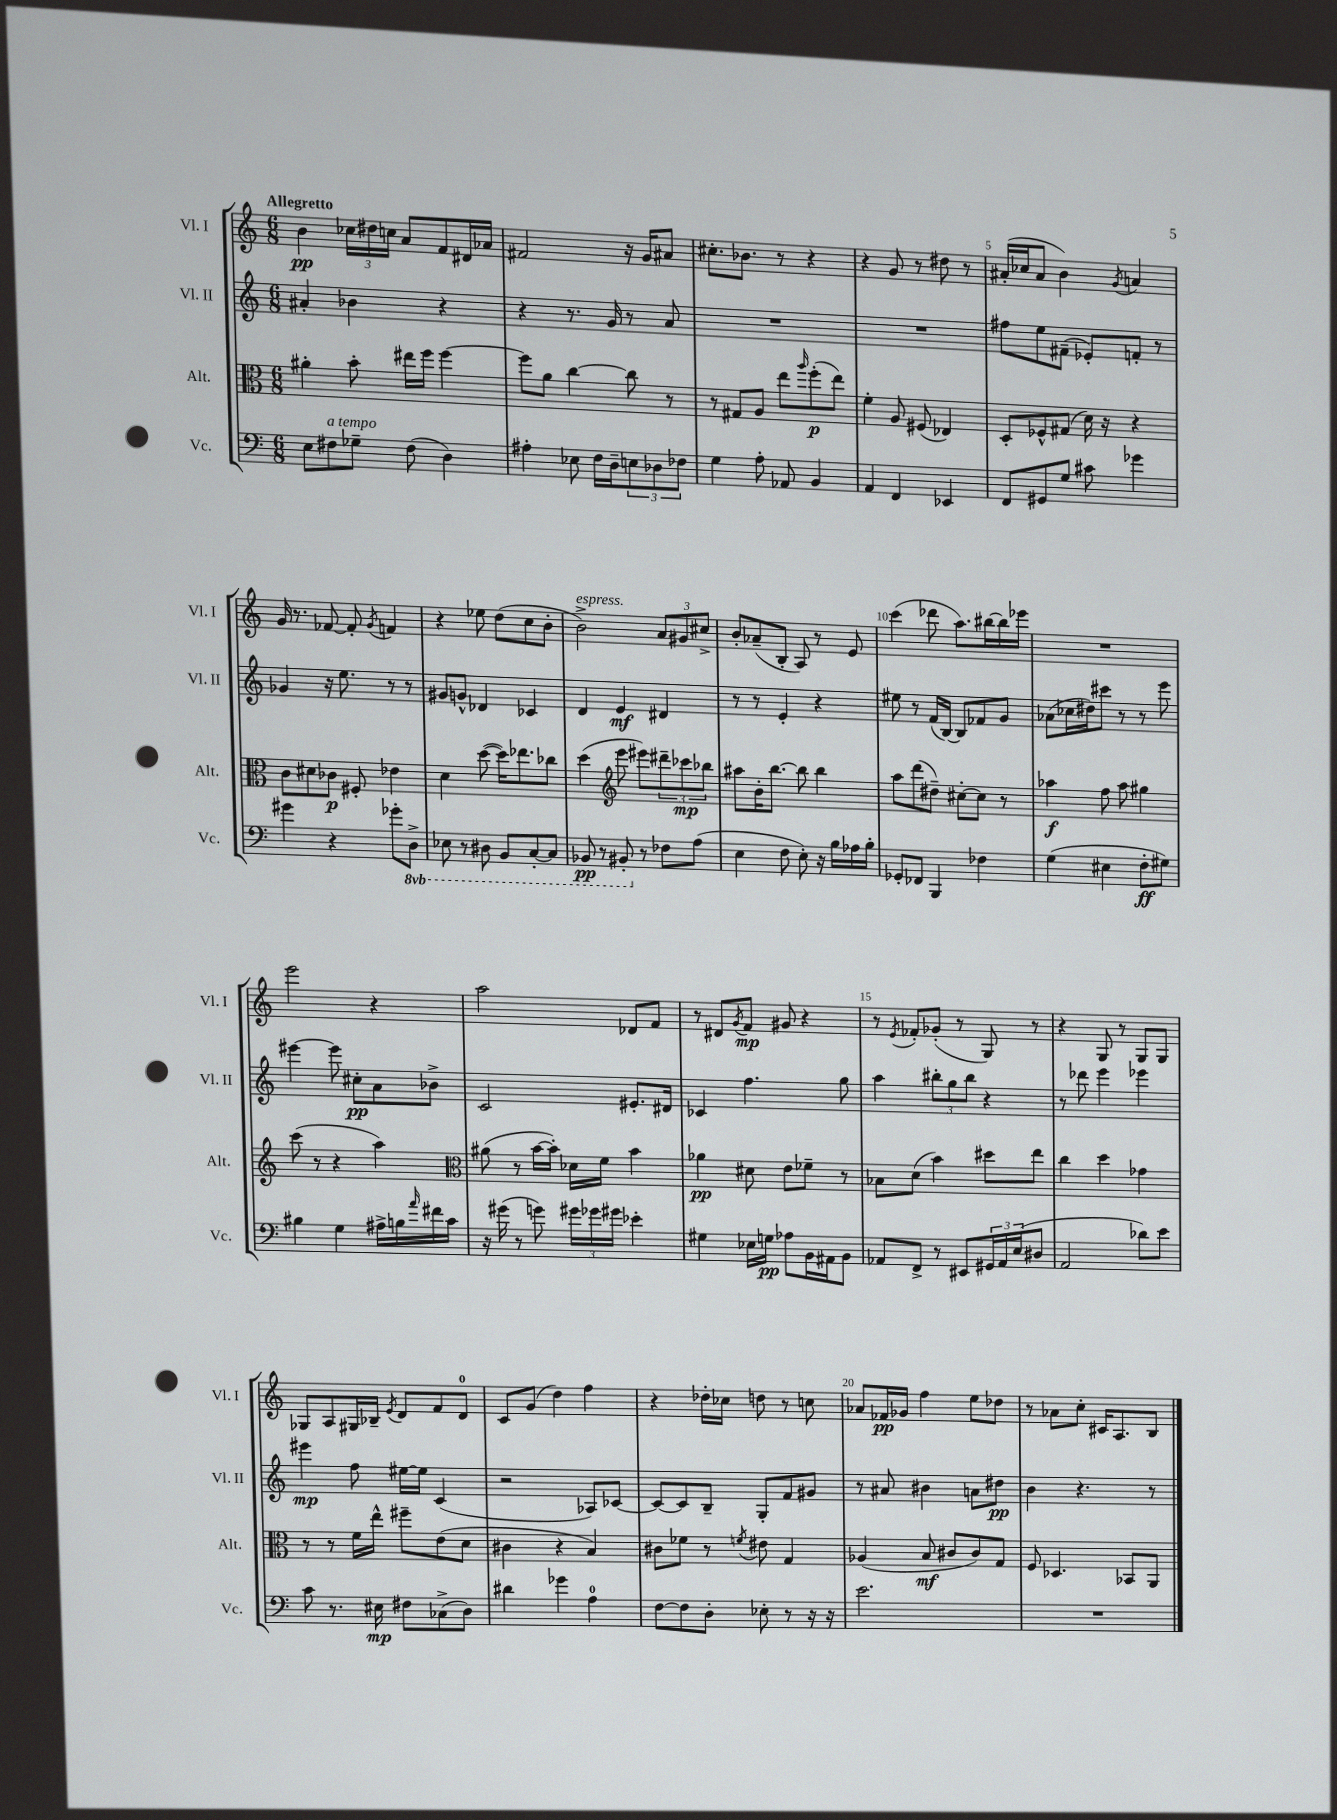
<<
\new StaffGroup <<
\new Staff = "s0" \with { instrumentName = "Vl. I" shortInstrumentName = "Vl. I" } {
    \clef treble \key c \major \numericTimeSignature \time 6/8 \tempo "Allegretto"
    b'4\pp \tuplet 3/2 { ces''16 dis''16 c''16 } a'8 f'8 dis'16 aes'16 |
    fis'2 r16 g'16 ais'8 |
    cis''8.-. bes'8. r8 r4 |
    r4 g'8 r8 dis''8 r8 |
    ais'16-.( ces''16 ais'8 b'4) \acciaccatura { g'8 } a'4 |
    g'16 r8. fes'8~ fes'8-. \acciaccatura { g'8 } f'4 |
    r4 ees''8 d''8( c''8 b'8-. |
    b'2->^\markup { \italic "espress." }) \tuplet 3/2 { a'8 gis'8 cis''8-> } |
    b'8-. aes'8--( b8-. a8) r8 e'8 |
    c'''4( des'''8 a''8.) bis''16~ bis''16 ees'''16 |
    R2. |
    e'''2 r4 |
    a''2 des'8 f'8 |
    r8 dis'8 \acciaccatura { g'8 } f'8\mp gis'8 r4 |
    r8 \acciaccatura { e'8 } fes'8-. ges'8-.( r8 g8) r8 |
    r4 g8 r8 g8 g8 |
    ges8 a8 gis16 bes16-- \acciaccatura { e'8 } d'8 f'8 d'8-0 |
    c'8 g'8( d''4) f''4 |
    r4 des''16-. ces''16 d''8 r8 c''8 |
    aes'8 fes'16\pp ges'16 f''4 e''8 des''8 |
    r8 aes'8 c''8-. cis'16 a8. b8 \bar "|." |
}
\new Staff = "s1" \with { instrumentName = "Vl. II" shortInstrumentName = "Vl. II" } {
    \clef treble \key c \major \numericTimeSignature \time 6/8
    ais'4-. bes'4 r4 |
    r4 r8. g'16 r8 a'8 |
    R2. |
    R2. |
    fis''8 e''8 fis'8--( ees'8-.) f'8-. r8 |
    ges'4 r16 e''8. r8 r8 |
    gis'8 g'8-^ des'4 ces'4 |
    d'4 e'4\mf dis'4 |
    r8 r8 e'4-. r4 |
    eis''8 r8 f'16( b16~) b8 fes'8 g'8 |
    aes'8( ces''16 dis''16) cis'''8 r8 r8 e'''8 |
    eis'''4~ eis'''8 cis''8-.\pp a'8 bes'8-> |
    c'2 eis'8.-. dis'16 |
    ces'4 f''4. g''8 |
    a''4 \tuplet 3/2 { bis''8-. g''8 bis''8 } r4 |
    r8 des'''8 e'''4 ees'''4 |
    eis'''4\mp f''8 eis''16~ eis''16 c'4( |
    r2 aes8) ces'8~ |
    ces'8~ ces'8 b8-- g8-. f'8 gis'8 |
    r8 ais'8 bis'4 a'8 dis''8\pp |
    b'4 r4. r8 \bar "|." |
}
\new Staff = "s2" \with { instrumentName = "Alt." shortInstrumentName = "Alt." } {
    \clef alto \key c \major \numericTimeSignature \time 6/8
    ais'4-. b'8-. eis''16 f''16 f''4~ |
    f''8 a'8 c''4~ c''8 r8 |
    r8 gis8 a8 e''8 \grace { a''16 } f''8-.\p( e''8) |
    f'4-. a8 fis8( ees4) |
    d8-. fes8-^ gis8( d'16) r16 r4 |
    c'8 dis'8 ces'8\p fis8-. ees'4 |
    d'4 d''8~( d''16) ees''8. ces''8 |
    d''4( \clef treble e'''8 eis'''8) \tuplet 3/2 { dis'''8-- ces'''8\mp bes''8 } |
    ais''8 b'16-. b''8.~ b''8 b''4 |
    a''8 d'''8( dis''8--) cis''8~-. cis''8 r8 |
    aes''4\f f''8 aes''8 gis''4 |
    c'''8( r8 r4 a''4) |
    \clef alto ais'8( r8 b'16~ b'16-.) des'16 f'16 b'4 |
    aes'4\pp dis'8 e'8 fes'8-- r8 |
    bes8 d'8( b'4) dis''8 e''8 |
    c''4 d''4 ges'4 |
    r8 r8 f'16 e''16-^ fis''8-- e'8( d'8 |
    cis'4 r4 b4) |
    cis'8 fes'8 r8 \acciaccatura { f'8 } eis'8 g4 |
    aes4( b8\mf cis'8 cis'8) g8 |
    f8 des4. bes,8 a,8 \bar "|." |
}
\new Staff = "s3" \with { instrumentName = "Vc." shortInstrumentName = "Vc." } {
    \clef bass \key c \major \numericTimeSignature \time 6/8 \set Staff.ottavationMarkups = #ottavation-simple-ordinals
    e8 fis8^\markup { \italic "a tempo" } ges8-- fis8( d4) |
    ais4-. ees8 f16 d16-- \tuplet 3/2 { e8 des8 fes8 } |
    g4 a8-. aes,8 b,4 |
    a,4 f,4 ees,4 |
    f,8 gis,8 g8 cis'8 ges'4 |
    gis'4 r4 ges'8-. \ottava #-1 d,8-> |
    ees,8 r8 dis,8 b,,8 c,8~-. c,8 |
    bes,,8\pp r8 bis,,8-. \ottava #0 r8 fes8 a8( |
    e4 f8 e8-.) r16 b16 aes16 b16-. |
    ges,8-. fes,8 b,,4 fes4 |
    g4( eis4 f8-.\ff gis8) |
    bis4 g4 ais16-> b16 \grace { a'16 } fis'16 c'16 |
    r16 gis'16( r8 g'8) \tuplet 3/2 { gis'16 ges'16 gis'16 } ees'4-. |
    gis4 ees16 g16\pp aes8 b,16 ais,16 b,8 |
    aes,8 f,8-> r8 eis,8 \tuplet 3/2 { gis,16 aes,16 e16( } dis8 |
    a,2 des'8) e'8 |
    c'8 r8. eis16\mp fis8 ces8->( d8) |
    dis'4 ges'4 a4-0 |
    f8~ f8 d8-. ees8-. r8 r16 r16 |
    e'2. |
    R2. \bar "|." |
}
>>
>>
\layout { \context { \Score \override BarNumber.break-visibility = ##(#f #t #t) barNumberVisibility = #(every-nth-bar-number-visible 5) } }
